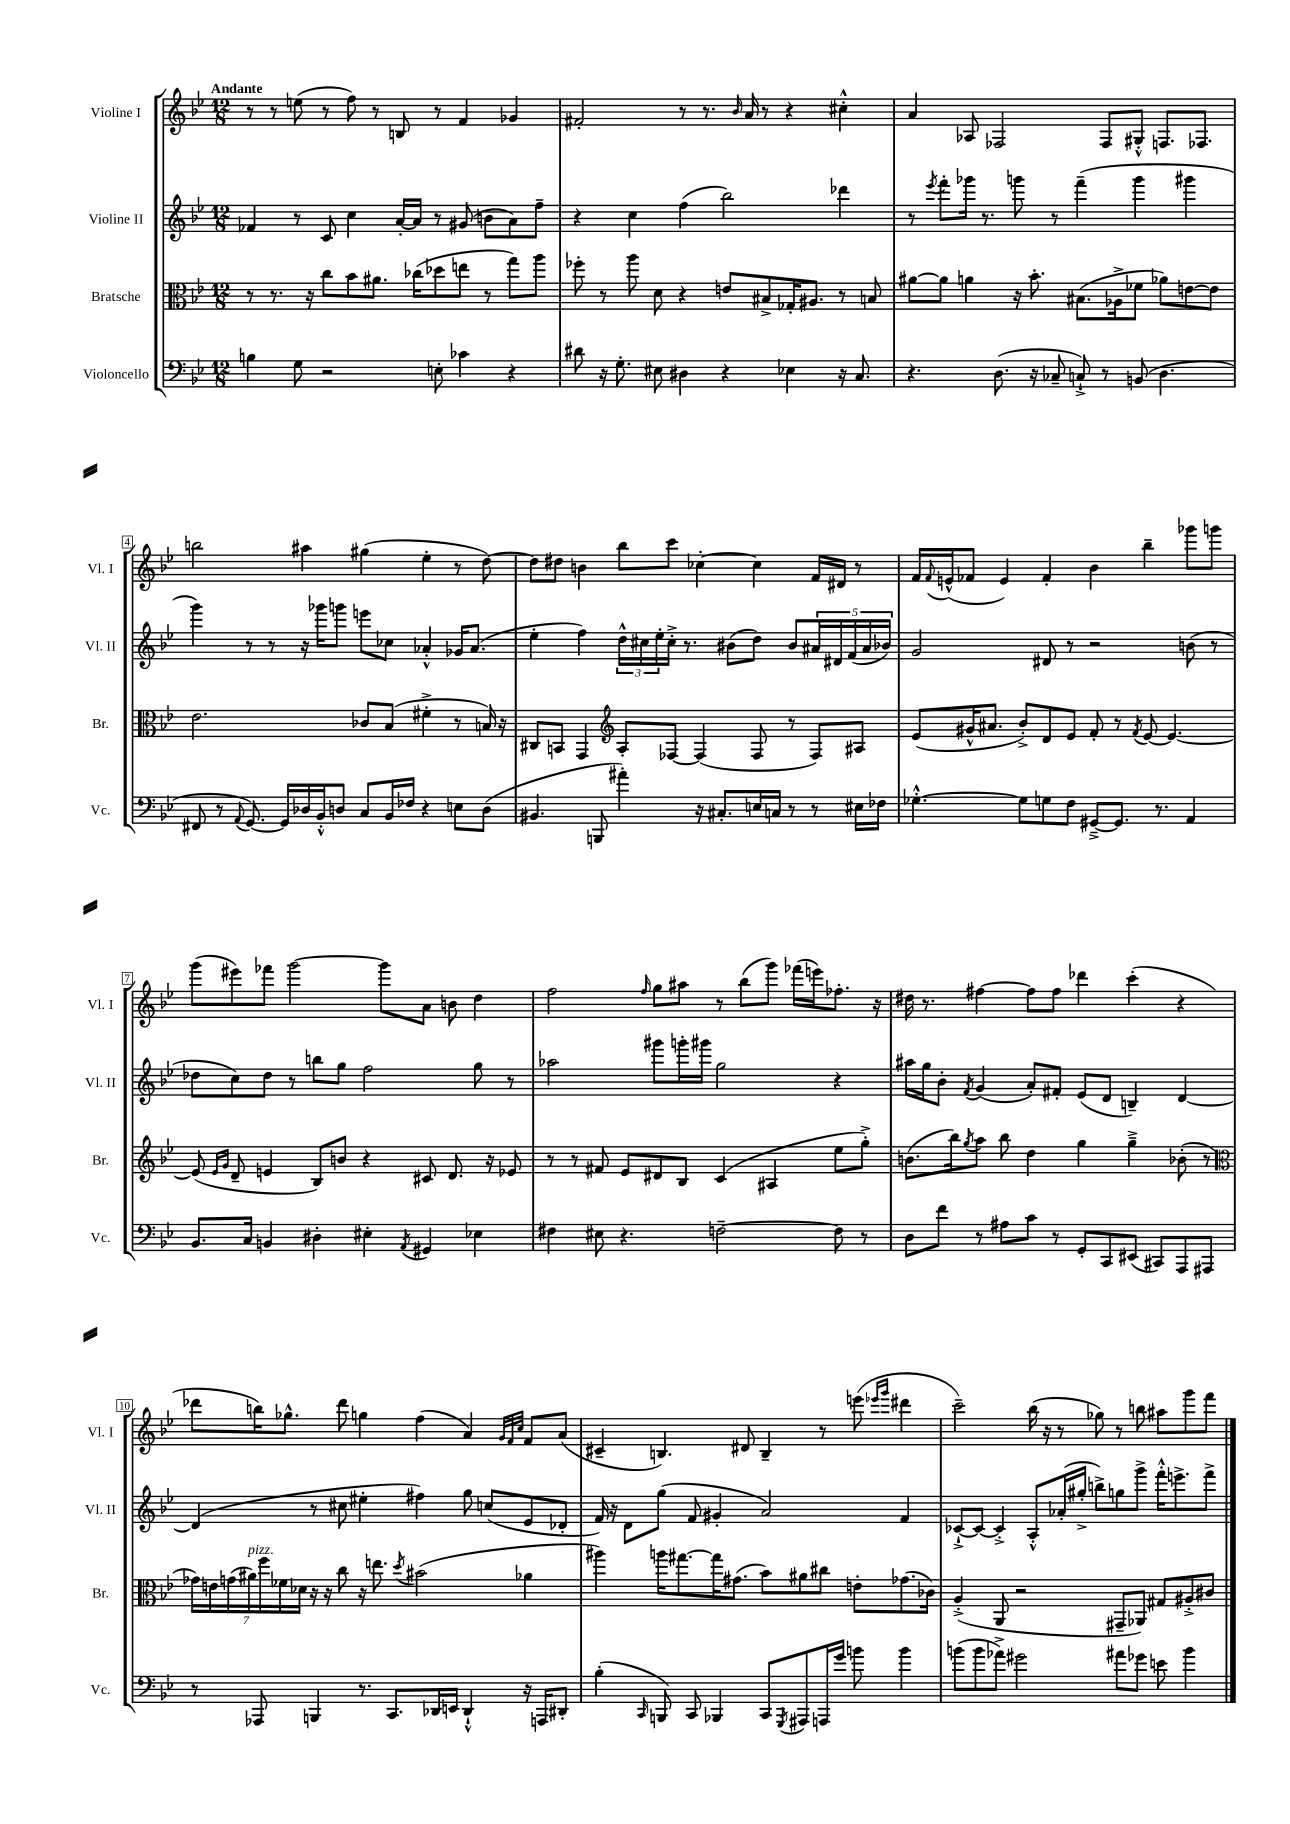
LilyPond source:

<<
\new StaffGroup <<
\new Staff = "s0" \with { instrumentName = "Violine I" shortInstrumentName = "Vl. I" } {
    \clef treble \key bes \major \numericTimeSignature \time 12/8 \tempo "Andante"
    r8 r8 e''8( r8 f''8) r8 b8 r8 f'4 ges'4 |
    fis'2-. r8 r8. \grace { bes'16 } a'16 r8 r4 cis''4-.-^ |
    a'4 aes8 fes2 fes8 gis8-.-^ f8. fes8. |
    b''2 ais''4 gis''4( ees''4-. r8 d''8~) |
    d''8 dis''8 b'4 bes''8 c'''8 ces''4~-. ces''4 f'16 dis'16 r8 |
    f'16 \appoggiatura { f'8 } e'16-^( fes'8 e'4) fes'4-. bes'4 bes''4-- ges'''8 g'''8 |
    g'''8( eis'''8) fes'''8 g'''2~ g'''8 a'8 b'8 d''4 |
    f''2 \grace { f''16 } g''8 ais''8 r8 bes''8( g'''8) fes'''16( e'''16) fes''8.-. r16 |
    dis''16 r8. fis''4~ fis''8 fis''8 des'''4 c'''4-.( r4 |
    des'''8 b''16) ges''8.-^ des'''8 g''4 f''4( a'4) \grace { g'32 f'32 c''32 } f'8 a'8( |
    cis'4-- b4.) dis'8 b4-- r8 e'''8( \grace { ees'''16 g'''16 } dis'''4 |
    c'''2--) bes''16( r16 r8 ges''8) r8 b''8 ais''8 g'''8 f'''8 \bar "|." |
}
\new Staff = "s1" \with { instrumentName = "Violine II" shortInstrumentName = "Vl. II" } {
    \clef treble \key bes \major \numericTimeSignature \time 12/8
    fes'4 r8 c'8 c''4 a'16~-. a'16 r8 gis'8( b'8 a'8) f''8-- |
    r4 c''4 f''4( bes''2) des'''4 |
    r8 \acciaccatura { ees'''8 } f'''8-. ges'''16 r8. g'''8 r8 f'''4--( g'''4 gis'''4 |
    g'''4) r8 r8 r16 ges'''16 g'''8 e'''8 ces''8 aes'4-.-^ ges'16 aes'8.( |
    ees''4-. f''4) \tuplet 3/2 { d''16-^ cis''16 ees''16-. } cis''16-.-> r8. bis'8( d''8) bis'8 \tuplet 5/4 { ais'16 dis'16 f'16( ais'16 bes'16) } |
    g'2 dis'8 r8 r2 b'8( r8 |
    des''8 c''8) des''8 r8 b''8 g''8 f''2 g''8 r8 |
    aes''2 gis'''8 g'''16-. gis'''16 g''2 r4 |
    ais''16 g''16 bes'8-. \acciaccatura { f'8 } g'4( a'8-.) fis'8-. ees'8( d'8 b4--) d'4~ |
    d'4( r8 cis''8 eis''4-. fis''4) g''8 c''8( ees'8 des'8-. |
    f'16) r16 d'8 g''8( f'8 gis'4-. a'2) f'4 |
    ces'8~-!-> ces'8~ ces'4-.-> a8-.-^ aes'16-.( gis''16-.-> b''8->) g''8 g'''8-> f'''16-.-^ e'''8.-> f'''8-> \bar "|." |
}
\new Staff = "s2" \with { instrumentName = "Bratsche" shortInstrumentName = "Br." } {
    \clef alto \key bes \major \numericTimeSignature \time 12/8
    r8 r8. r16 c''8 bes'8 ais'8. ces''16( des''8 e''8 r8 g''8) a''8 |
    fes''8-. r8 a''8 d'8 r4 e'8 bis8-> ges16-. ais8. r8 b8 |
    ais'8~ ais'8 a'4 r16 bes'8.-. bis8.( aes16-> fes'8 aes'8) e'8~ e'8 |
    ees'2. ces'8 bes8( fis'4-.-> r8 b16) r16 |
    cis8 b,8 g,4 \clef treble a8-. fes8~ fes4( fes8 r8 fes8) ais8 |
    ees'8( gis'16-^ ais'8. bes'8-.->) d'8 ees'8 f'8-. r8 \acciaccatura { f'8 } ees'8~ ees'4.~ |
    ees'8( \grace { ees'16 g'16 } d'8-- e'4 bes8) b'8 r4 cis'8 d'8. r16 ees'8 |
    r8 r8 fis'8 ees'8 dis'8 bes8 c'4( ais4 ees''8 g''8-.->) |
    b'8.( bes''16) \acciaccatura { g''8 } a''8 bes''8 d''4 g''4 g''4---> bes'8-.( r8 |
    \clef alto \tuplet 7/4 { ges'16) e'16 g'16( ais'16^\markup { \italic "pizz." }) f''16 fes'16 des'16 } r16 r16 c''8 r16 e''8. \acciaccatura { d''8 } bis'2( aes'4 |
    ais''4) a''16 gis''8.~ gis''16 gis'8.( bes'8) ais'8 cis''8 e'8-. ges'8.( ces'16) |
    a4-.->( a,8 r2 gis,8-- aes,8) gis8 ais8-.-> cis'8 \bar "|." |
}
\new Staff = "s3" \with { instrumentName = "Violoncello" shortInstrumentName = "Vc." } {
    \clef bass \key bes \major \numericTimeSignature \time 12/8
    b4 g8 r2 e8-. ces'4 r4 |
    dis'8 r16 g8.-. eis8 dis4 r4 ees4 r16 c8. |
    r4. d8.( r16 ces8-- c8-!->) r8 b,8( d4. |
    fis,8 r8 \appoggiatura { a,8 } g,8.~) g,16 des16 bes,16-.-^ d8 c8 bes,16 fes16 r4 e8 d8( |
    bis,4. b,,8 ais'4-.) r16 cis8.-. e16 c16 r8 r8 eis16 fes16 |
    ges4.~-.-^ ges8 g8 f8 gis,8~---> gis,8. r8. a,4 |
    bes,8. c16 b,4 dis4-. eis4-. \acciaccatura { a,8 } gis,4 ees4 |
    fis4 eis8 r4. f2~-- f8 r8 |
    d8 f'8 r8 ais8 c'8 r8 g,8-. c,8 eis,8( cis,8) a,,8 ais,,8 |
    r8 aes,,8 b,,4 r8. c,8. des,16 e,16 des,4-!-^ r16 a,,16 dis,8-. |
    bes4-.( \grace { c,16 } b,,8) c,8 bes,,4 c,8 \acciaccatura { g,,8 } ais,,8 a,,16 g'16 b'8 b'4 |
    b'8( b'8 aes'8->) gis'2 ais'8 ges'8 e'8 b'4 \bar "|." |
}
>>
>>
\layout { \context { \Score \override BarNumber.stencil = #(make-stencil-boxer 0.1 0.3 ly:text-interface::print) } }
